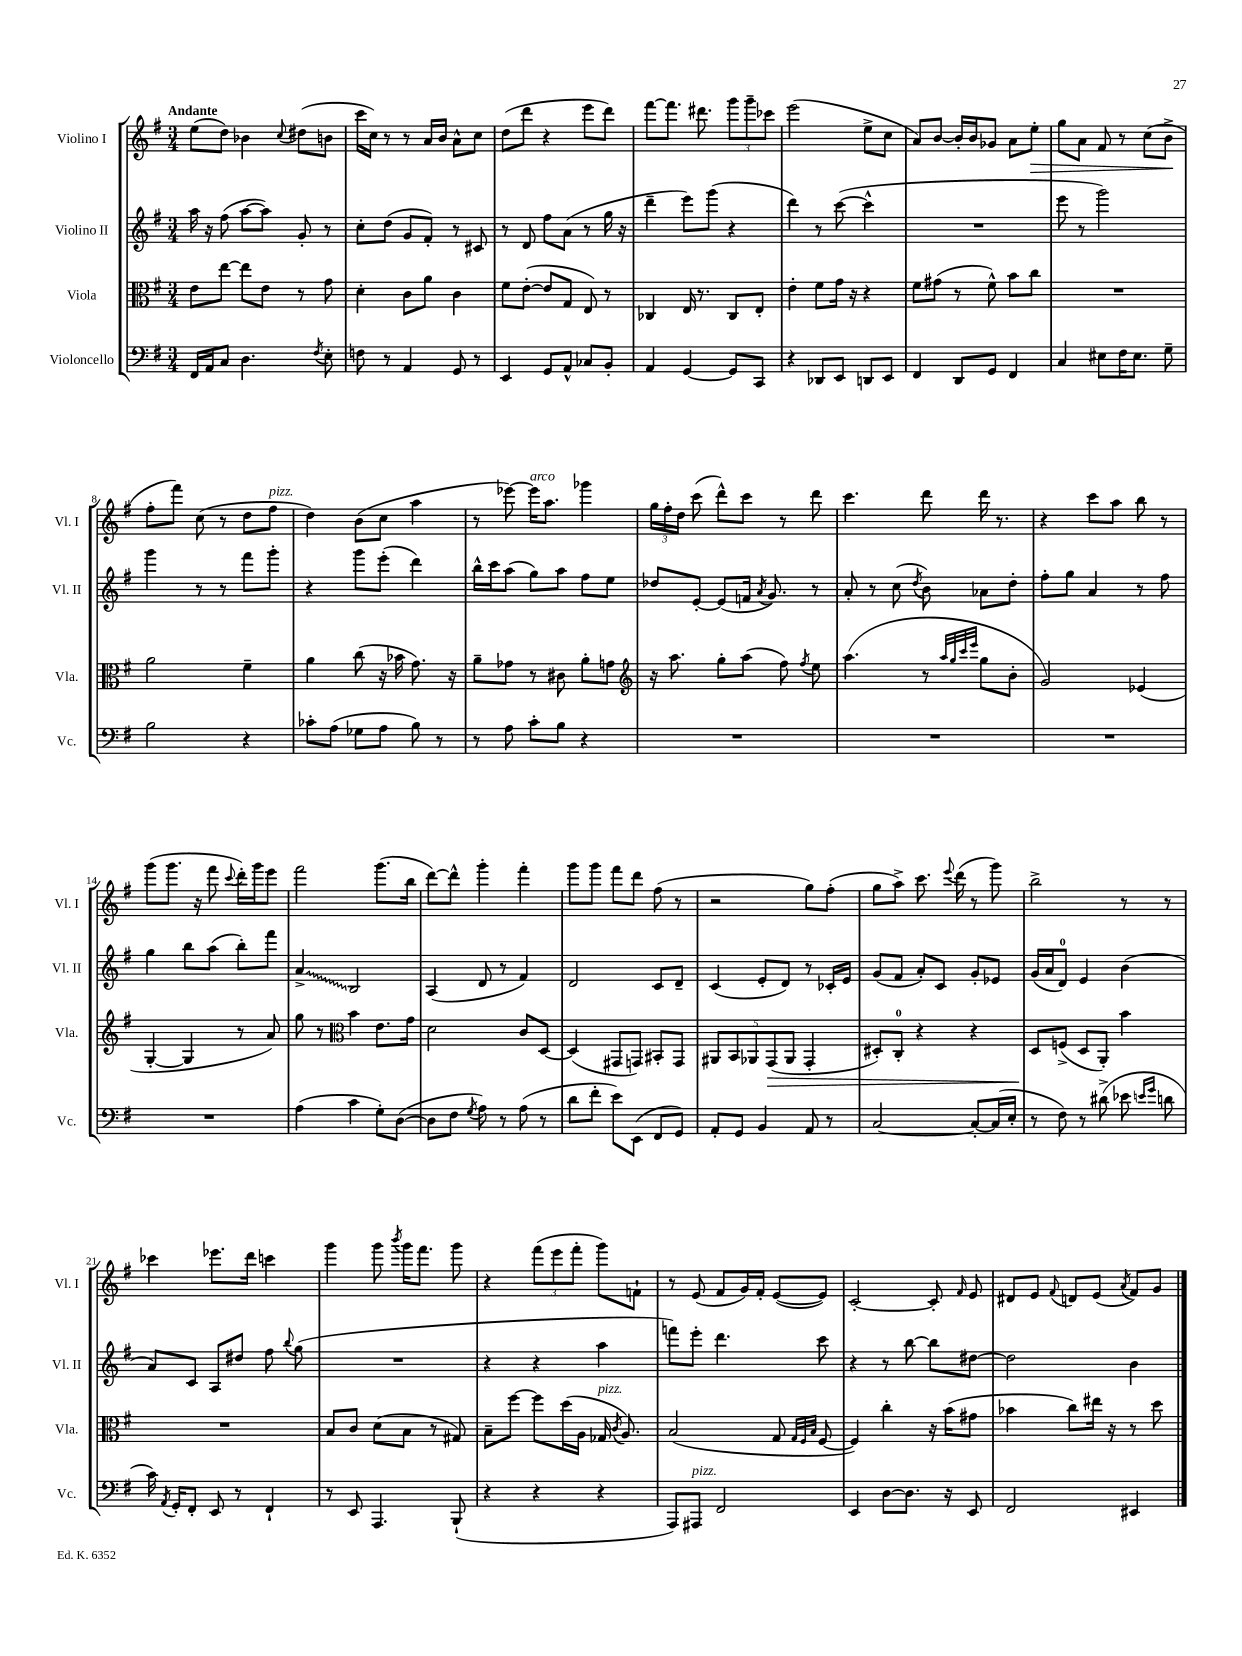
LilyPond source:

<<
\new StaffGroup <<
\new Staff = "s0" \with { instrumentName = "Violino I" shortInstrumentName = "Vl. I" } {
    \clef treble \key g \major \numericTimeSignature \time 3/4 \tempo "Andante"
    \autoBeamOff e''8[( d''8]) bes'4 \appoggiatura { c''8 } dis''8[( b'8] |
    c'''16[ c''16]) r8 r8 a'16[ b'16] a'8[-^ c''8] |
    d''8[( d'''8] r4 e'''8[ d'''8]) |
    fis'''8[~ fis'''8.] dis'''8. \tuplet 3/2 { g'''8[ g'''8-- ces'''8] } |
    e'''2( e''8[-> c''8] |
    a'8[) b'8]~ b'16[-. b'16 ges'8] a'8[ e''8]-.\> |
    g''8[ a'8] fis'8 r8 c''8[( b'8]->\! |
    fis''8[-. fis'''8]) c''8( r8 d''8[ fis''8]^\markup { \italic "pizz." } |
    d''4) b'8[( c''8] a''4 |
    r8 ees'''8~) ees'''16[^\markup { \italic "arco" } a''8.] ges'''4 |
    \tuplet 3/2 { g''16[ fis''16-. d''16] } c'''8( d'''8[-^) c'''8] r8 d'''8 |
    c'''4. d'''8 d'''16 r8. |
    r4 c'''8[ a''8] b''8 r8 |
    g'''8[( g'''8.] r16 fis'''8 \appoggiatura { c'''8 } d'''16[-.) g'''16 e'''8] |
    fis'''2 g'''8.[( b''16] |
    d'''8[~) d'''8]-^ g'''4-. fis'''4-. |
    g'''8[ g'''8] fis'''8[ d'''8] fis''8( r8 |
    r2 g''8[) fis''8]-.( |
    g''8[ a''8]->) c'''8. \appoggiatura { e'''8 } d'''16( r8 g'''8) |
    b''2-> r8 r8 |
    ces'''4 ees'''8.[ d'''16] c'''4 |
    g'''4 g'''8 \acciaccatura { b'''8 } g'''16[ fis'''8.] g'''8 |
    r4 \tuplet 3/2 { fis'''8[( e'''8 fis'''8]-. } g'''8[) f'8]-! |
    r8 e'8( fis'8[ g'16) fis'16]-. e'8[~( e'8]) |
    c'2~-. c'8-. \grace { fis'16 } e'8 |
    dis'8[ e'8] \appoggiatura { fis'8 } d'8[ e'8]( \acciaccatura { a'8 } fis'8[) g'8] \bar "|." |
}
\new Staff = "s1" \with { instrumentName = "Violino II" shortInstrumentName = "Vl. II" } {
    \clef treble \key g \major \numericTimeSignature \time 3/4
    \autoBeamOff a''16 r16 fis''8( a''8[~ a''8]) g'8-. r8 |
    c''8[-. d''8]( g'8[ fis'8]-.) r8 cis'8 |
    r8 d'8 fis''8[ a'8]( r8 g''16 r16 |
    d'''4-- e'''8[) g'''8]( r4 |
    d'''4) r8 c'''8~( c'''4-^ |
    R2. |
    e'''8 r8 g'''2) |
    g'''4 r8 r8 fis'''8[ g'''8]-. |
    r4 g'''8[ e'''8]-.( d'''4) |
    b''16[-^ c'''16 a''8]( g''8[) a''8] fis''8[ e''8] |
    des''8[ e'8]~-. e'8[( f'16] \acciaccatura { a'8 } g'8.) r8 |
    a'8-. r8 c''8( \acciaccatura { d''8 } b'8) aes'8[ d''8]-. |
    fis''8[-. g''8] a'4 r8 fis''8 |
    g''4 b''8[ a''8]( b''8[-.) fis'''8] |
    \once \override Glissando.style = #'zigzag a'4->\glissando b2 |
    a4( d'8 r8 fis'4) |
    d'2 c'8[ d'8]-- |
    c'4( e'8[-. d'8]) r8 ces'16[-. e'16] |
    g'8[( fis'8] a'8[-.) c'8] g'8[-. ees'8] |
    g'16[( a'16 d'8]-0) e'4 b'4( |
    a'8[) c'8] a8[ dis''8] fis''8 \appoggiatura { b''8 } g''8( |
    R2. |
    r4 r4 a''4 |
    f'''8[) e'''8]-. d'''4. c'''8 |
    r4 r8 b''8~ b''8[ dis''8]~ |
    dis''2 b'4 \bar "|." |
}
\new Staff = "s2" \with { instrumentName = "Viola" shortInstrumentName = "Vla." } {
    \clef alto \key g \major \numericTimeSignature \time 3/4
    \autoBeamOff e'8[ e''8]~ e''8[ e'8] r8 g'8 |
    d'4-. c'8[ a'8] c'4 |
    fis'8[ e'8]~-.( e'8[ g8] e8) r8 |
    ces4 e16 r8. ces8[ e8]-. |
    e'4-. fis'8[ g'16] r16 r4 |
    fis'8[ gis'8]( r8 fis'8-^) b'8[ c''8] |
    R2. |
    a'2 fis'4-- |
    a'4 c''8( r16 bes'16 g'8.) r16 |
    a'8[-- ges'8] r8 cis'8 a'8[-. g'8] |
    \clef treble r16 a''8. g''8[-. a''8]( fis''8) \acciaccatura { fis''8 } e''8 |
    a''4.( r8 \grace { a''32[ g''32 c'''32 e'''32] } g''8[ b'8]-. |
    g'2) ees'4( |
    g4~-. g4 r8 a'8) |
    g''8 r8 \clef alto b'4 e'8.[ g'16] |
    d'2 c'8[ d8]~ |
    d4( gis,8[ g,8]) bis,8[-. g,8] |
    \tuplet 5/4 { ais,8[ b,8 aes,8 g,8\>( aes,8] } g,4-. |
    dis8[-.) c8]-0-. r4 r4 |
    d8[\! f8]->( d8[ a,8]-.) b'4 |
    R2. |
    b8[ c'8] d'8[( b8] r8 gis8) |
    b8[-- fis''8]~ fis''8[ d''16( a16] ges16^\markup { \italic "pizz." } \acciaccatura { c'8 } a8.) |
    b2( g8 \grace { g32[ fis32 b32] } fis8~ |
    fis4) c''4-. r16 b'16[( gis'8] |
    bes'4 c''8[) eis''16] r16 r8 d''8 \bar "|." |
}
\new Staff = "s3" \with { instrumentName = "Violoncello" shortInstrumentName = "Vc." } {
    \clef bass \key g \major \numericTimeSignature \time 3/4
    \autoBeamOff fis,16[ a,16 c8] d4. \acciaccatura { fis8 } e8-. |
    f8 r8 a,4 g,8 r8 |
    e,4 g,8[ a,8]-^ ces8[ b,8]-. |
    a,4 g,4~ g,8[ c,8] |
    r4 des,8[ e,8] d,8[ e,8] |
    fis,4 d,8[ g,8] fis,4 |
    c4 eis8[ fis16 eis8.] g8-- |
    b2 r4 |
    ces'8[-. a8]( ges8[ a8] b8) r8 |
    r8 a8 c'8[-. b8] r4 |
    R2. |
    R2. |
    R2. |
    R2. |
    a4( c'4 g8[-.) d8]~( |
    d8[ fis8] \acciaccatura { g8 } a8) r8 a8( r8 |
    d'8[ fis'8]-. e'8[) e,8]( fis,8[ g,8]) |
    a,8[-. g,8] b,4 a,8 r8 |
    c2~ c8[~-. c16( e16]-. |
    r8 fis8) r8 dis'8->( ees'8 \grace { e'16[ g'16] } d'8 |
    c'16) \acciaccatura { a,8 } g,16[-. fis,8]-. e,8 r8 fis,4-! |
    r8 e,8 a,,4. b,,8-!( |
    r4 r4 r4 |
    a,,8[) ais,,8]^\markup { \italic "pizz." } fis,2 |
    e,4 d8[~ d8.] r16 e,8 |
    fis,2 eis,4 \bar "|." |
}
>>
>>
